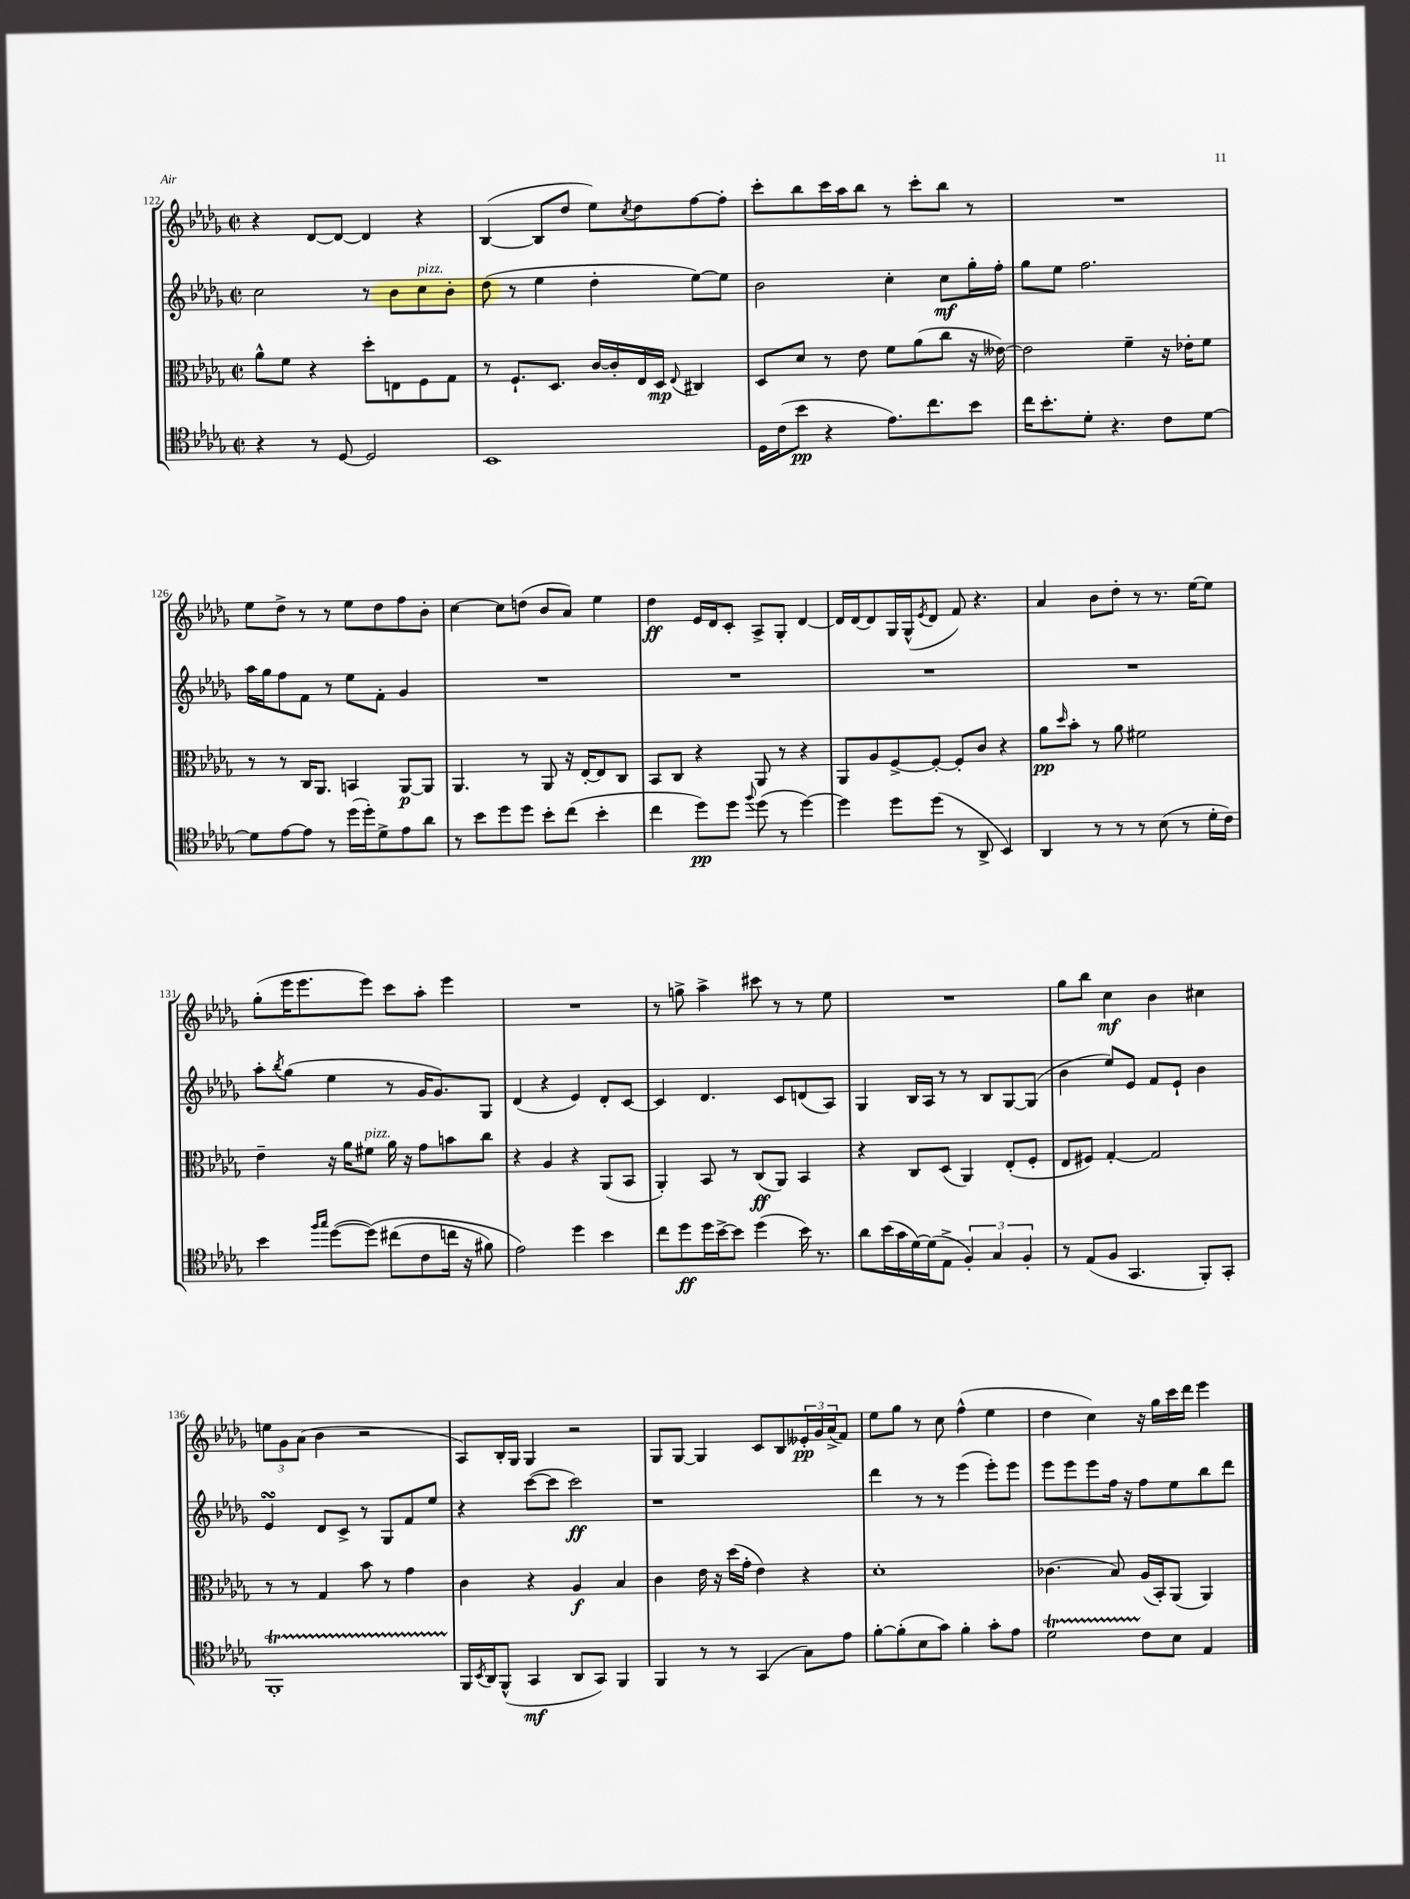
<<
\new StaffGroup <<
\new Staff = "s0" {
    \clef treble \key des \major \defaultTimeSignature \time 2/2
    r4 des'8~ des'8~ des'4 r4 |
    bes4~( bes8 des''8 ees''8) \acciaccatura { c''8 } des''8 f''8~ f''8-. |
    c'''8-. bes''8 c'''16 aes''16 bes''8 r8 c'''8-. bes''8 r8 |
    R1 |
    ees''8 des''8-> r8 r8 ees''8 des''8 f''8 bes'8-. |
    c''4~ c''8 d''8( bes'8 aes'8) ees''4 |
    des''4\ff ees'16 des'16 c'8-. aes8-> ges8-. des'4~ |
    des'16 des'16~ des'8 ges16 ges16-^( \acciaccatura { ees'8 } des'8 f'8) r4. |
    aes'4 bes'8 des''8-. r8 r8. ees''16~ ees''8 |
    ges''8-.( ees'''16 ees'''8. ees'''8) c'''8 aes''8-. ees'''4 |
    R1 |
    r8 g''8-> aes''4-> cis'''8 r8 r8 ees''8 |
    R1 |
    ges''8 bes''8 c''4\mf bes'4 cis''4 |
    \tuplet 3/2 { e''8 ges'8 aes'8( } bes'4 r2 |
    aes8) bes16-. ges16 ges4 r2 |
    ges8 ges8~ ges4 c'8 bes8 \tuplet 3/2 { eeses'16-.\pp ges'16 aes'16->( } f'8) |
    ees''8 ges''8 r8 c''8 f''4-^( ees''4 |
    des''4 c''4) r16 ges''16 c'''16 des'''16 ees'''4 \bar "|." |
}
\new Staff = "s1" {
    \clef treble \key des \major \defaultTimeSignature \time 2/2
    c''2 r8 bes'8 c''8^\markup { \italic "pizz." } bes'8-. |
    des''8( r8 ees''4 des''4-. ees''8~) ees''8 |
    bes'2 c''4-. c''8\mf ges''16-. f''16-. |
    ges''8 ees''8 f''2. |
    aes''16 ges''16 f''8 f'8 r8 ees''8 f'8-. ges'4 |
    R1 |
    R1 |
    R1 |
    R1 |
    aes''8-. \acciaccatura { bes''8 } ges''8( ees''4 r8 ges'16 ges'8.) ges8 |
    des'4( r4 ees'4) des'8-. c'8~ |
    c'4 des'4. c'8 d'8( aes8) |
    ges4 bes16 aes16 r8 r8 bes8 ges8~ ges8( |
    bes'4 ees''8) ees'8 f'8 ees'8-! bes'4 |
    ees'4\turn des'8 c'8-> r8 ges8 f'8 ees''8 |
    r4 c'''8~( c'''8 c'''2\ff) |
    r1 |
    des'''4 r8 r8 ees'''4( ees'''8-.) ees'''8 |
    ees'''8 ees'''8 ees'''8 f''16 r16 f''8 ees''8 bes''8 des'''8 \bar "|." |
}
\new Staff = "s2" {
    \clef alto \key des \major \defaultTimeSignature \time 2/2
    aes'8-^ f'8 r4 des''8-. e8 f8 ges8 |
    r8 f8.-! des8. c'16~ c'16-. ees16 des16\mp \appoggiatura { ees8 } cis4 |
    des8 des'8 r8 ees'8 f'8 aes'8( c''8 r16 eeses'16~) |
    eeses'2 f'4-- r16 ees'16-. f'8 |
    r8 r8 c16 aes,8. b,4 aes,8~\p aes,8 |
    aes,4. r8 aes,8 r16 ees16~-. ees8 c8 |
    bes,8 c8 r4 aes,8 r8 r4 |
    aes,8 aes8 f8~-> f8~-. f8-. c'8 r4 |
    aes'8\pp \grace { des''16 } bes'8-. r8 aes'8 fis'2 |
    ees'4-- r16 aes'16 fis'8^\markup { \italic "pizz." } aes'16 r16 ges'8 b'8 c''8 |
    r4 aes4 r4 aes,8( bes,8 |
    aes,4-.) bes,8 r8 c8\ff( aes,8) bes,4 |
    r4 c8 des8( aes,4) ees8-.( f8-. |
    ees8 fis8) ges4~-. ges2 |
    r8 r8 ges4 bes'8 r8 ges'4 |
    c'4 r4 aes4\f bes4 |
    c'4 ees'16 r16 des''16( ges'16-. ees'4) r4 |
    des'1-. |
    ces'4.( bes8) aes16( bes,16-.) aes,8( aes,4) \bar "|." |
}
\new Staff = "s3" {
    \clef tenor \key des \major \defaultTimeSignature \time 2/2
    r4 r8 des8~ des2 |
    bes,1 |
    des16 c'16( bes'8\pp r4 ees'8.) c''8. bes'8 |
    c''16 bes'8.-. des'8-. r4. c'8 des'8~ |
    des'8 ees'8~ ees'8 r8 des''16( des''16-.) des'8-> ees'8 aes'8 |
    r8 bes'8 des''8 des''8 bes'8-. c''8( bes'4-. |
    c''4 des''8\pp) des''8 \appoggiatura { f''8 } des''8( r8 des''4~) |
    des''4 des''8 des''8( r8 aes,8-> bes,4) |
    aes,4 r8 r8 r8 bes8( r8 des'16-. c'16) |
    bes'4 \grace { f''16 ges''16 } des''8~( des''8)\( cis''8( c'8 c''16 r16 fis'8) |
    ees'2\) des''4 bes'4 |
    c''8 des''8\ff des''16 bes'16~-> bes'8 des''4( bes'16) r8. |
    aes'8 bes'16( ges'16 des'16~) des'16( ees8-> \tuplet 3/2 { f4-.) ges4 f4-. } |
    r8 ees8( f8 ges,4. f,8-.) ges,8-. |
    f,1-.\startTrillSpan |
    f,16\stopTrillSpan \acciaccatura { bes,8 } aes,16 f,8-^( ges,4\mf aes,8 ges,8) f,4 |
    f,4 r8 r8 ges,4( ges8) ees'8 |
    f'8~-. f'8-.( bes8 ges'8) f'4-. ges'8-. ees'8 |
    des'2\startTrillSpan c'8\stopTrillSpan bes8 ees4 \bar "|." |
}
>>
>>
\layout { \context { \Score currentBarNumber = #122 } }
